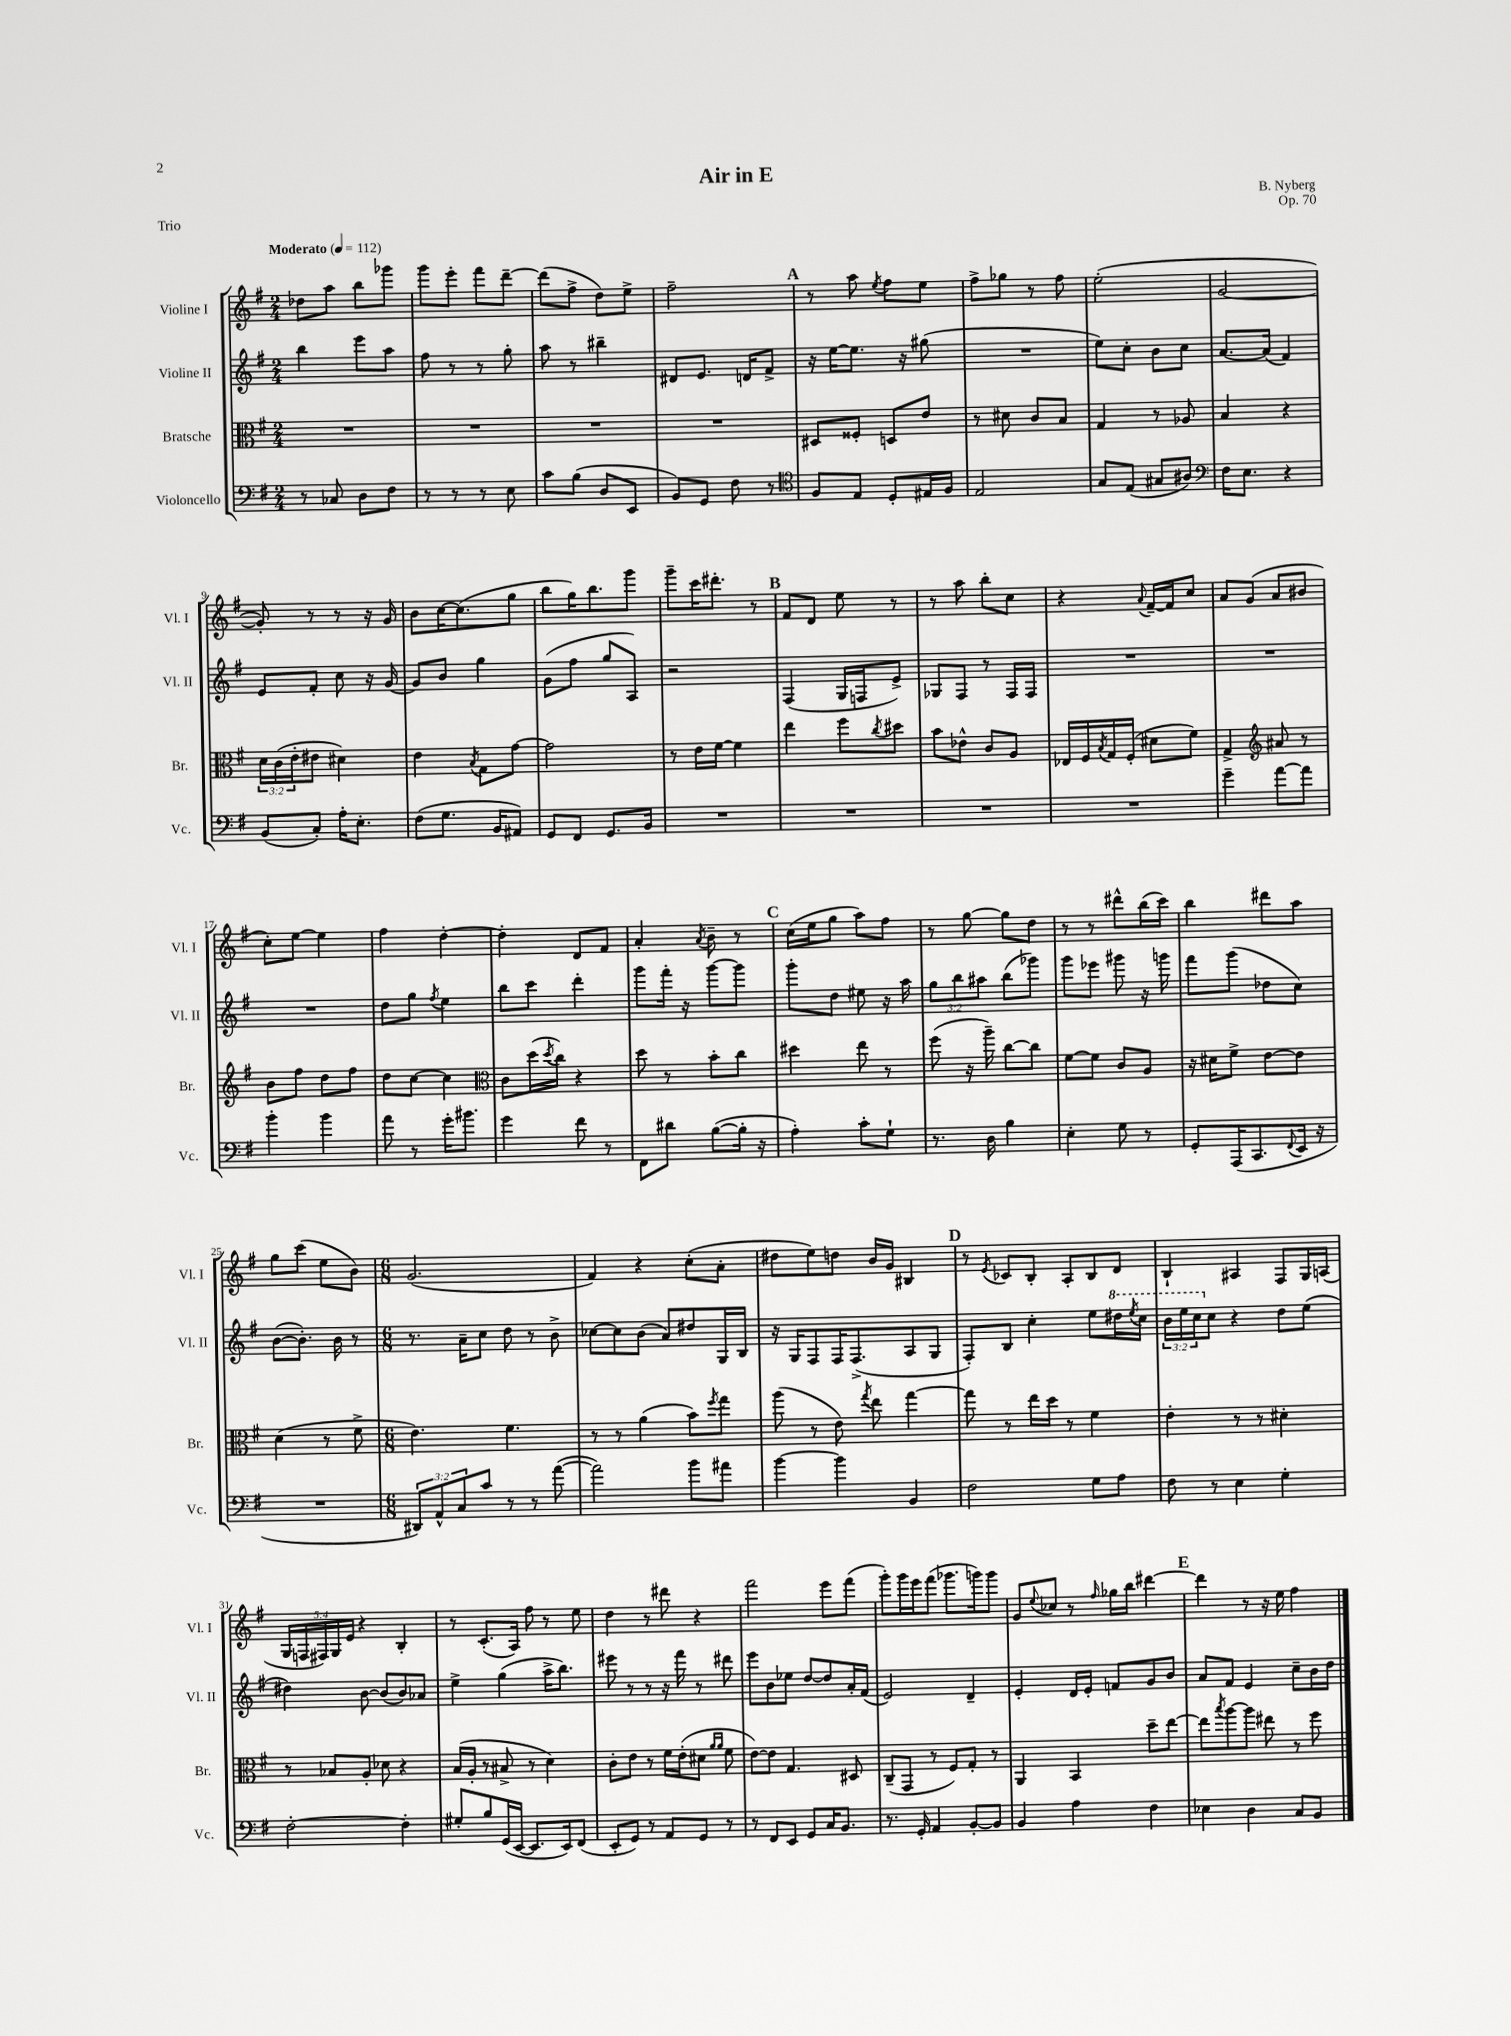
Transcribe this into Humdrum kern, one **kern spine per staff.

**kern	**kern	**kern	**kern
*staff4	*staff3	*staff2	*staff1
*clefF4	*clefC3	*clefG2	*clefG2
*k[f#]	*k[f#]	*k[f#]	*k[f#]
*M2/4	*M2/4	*M2/4	*M2/4
*MM112	*MM112	*MM112	*MM112
8r	2r	4bb	8dd-
8C-	.	.	8aa
8D	.	8eee	8bb
8F#	.	8aa	8ggg-
=	=	=	=
8r	2r	8ff#	8ggg
8r	.	8r	8eee'
8r	.	8r	8fff#
8E	.	8gg'	[8ddd~
=	=	=	=
8c	2r	8aa	(8ddd]
(8B	.	8r	8ff#^
8D	.	4bb#~	8dd)
8EE	.	.	8ee^
=	=	=	=
8BB)	2r	8d#	2ff#~
8GG	.	8.e	.
8F#	.	.	.
.	.	16d	.
8r	.	8f#^	.
=	=	=	=
*clefC4	*	*	*
8F#	8D#	16r	8r
.	.	[16ee	.
8E	8F##'	8.ee]	8aa
.	.	.	8qee
8D'	8D	.	8ff#
.	.	16r	.
16E#	8e	(8gg#	8ee
16F#	.	.	.
=	=	=	=
2E	8r	2r	8ff#^
.	8d#	.	8gg-
.	8c	.	8r
.	8B	.	8ff#
=	=	=	=
8G	4G	8ee)	(2ee'
(8E	.	8cc'	.
8G#	8r	8b	.
8A#)	8A-	8cc	.
=	=	=	=
*clefF4	*	*	*
16F#	4B	[8.a	[2g
8.E	.	.	.
.	.	(16a]	.
4r	4r	4f#)	.
=	=	=	=
(8BB	24d	8e	8g'])
.	(24c	.	.
.	24e'	.	.
8C')	8e#	8f#'	8r
16A'	4d#)	8cc	8r
8.E'	.	.	.
.	.	16r	16r
.	.	[16g	16g
=	=	=	=
(8F#	4e	8g]	8b
8.G	.	8b	[16cc
.	.	.	(8.cc]
.	8qB	.	.
.	8G	4gg	.
16BB	.	.	.
8AA#)	[8g	.	8gg
=	=	=	=
8GG	2g]	(8g	8bb
8FF#	.	8ff#	16gg)
.	.	.	8.bb
8.GG	.	8gg	.
.	.	8A)	8ggg
16BB	.	.	.
=	=	=	=
2r	8r	2r	8ggg~
.	16e	.	16ccc
.	[16f#	.	8.ddd#'
.	4f#]	.	.
.	.	.	8r
=	=	=	=
2r	4ee	(4F#	8f#
.	.	.	8d
.	8ff#	16G	8ee
.	.	16F	.
.	8qcc	.	.
.	8dd#	8e^)	8r
=	=	=	=
2r	8b	8G-	8r
.	8e-^^	8F#	8aa
.	8c	8r	8bb'
.	8A	16F#	8cc
.	.	16F#	.
=	=	=	=
2r	16E-	2r	4r
.	16F#	.	.
.	8qB	.	.
.	16G	.	.
.	(16F#'	.	.
.	.	.	8qqa
.	8d#	.	[16f#~
.	.	.	16f#]
.	8f#)	.	8cc
=	=	=	=
4g~	4G^	2r	8a
.	.	.	(8g
*	*clefG2	*	*
[8a	8a#	.	8a
8a]	8r	.	8b#
=	=	=	=
4b'	8b	2r	8cc')
.	8ff#	.	[8ee
4b	8dd	.	4ee]
.	8ff#	.	.
=	=	=	=
8a	8dd	8dd	4ff#
8r	[8cc	8gg	.
.	.	8qff#	.
16g'	4cc]	4ee	[4dd'
8.b#	.	.	.
=	=	=	=
*	*clefC3	*	*
4g	8c	8bb	4dd']
.	(16dd	8ccc	.
.	8qdd	.	.
.	16cc)	.	.
8f#	4r	4ddd'	8d
8r	.	.	8f#
=	=	=	=
8FF#	8dd	8ggg	4a'
8d#	8r	16fff#'	.
.	.	16r	.
.	.	.	8qa
([8B	8b'	[8ggg	8b~
16B']	8cc	8ggg]	8r
16r	.	.	.
=	=	=	=
4A')	4dd#	8ggg'	(16cc
.	.	.	16ee
.	.	8dd	8gg
8c'	8ee	8ee#	8aa)
8G`	8r	16r	8ff#
.	.	16aa	.
=	=	=	=
8.r	(8ff#	12gg	8r
.	.	12bb	.
.	16r	.	[8gg
.	.	12aa#	.
16D	16aa~)	.	.
4B	[8cc	(8bb	8gg]
.	8cc]	8ggg-)	8dd
=	=	=	=
4E'	[8f#	8ggg	8r
.	8f#]	8eee-	8r
8G	8c	8ggg#	8ddd#^^
8r	8A	16r	(16bb
.	.	16ggg	16ccc)
=	=	=	=
8GG'	16r	8fff#	4bb
.	16d#	.	.
(16AAA	8f#^	(8ggg	.
8.CC	.	.	.
.	[8e	8dd-	8ddd#
8qqFF#	.	.	.
16EE	8e]	8cc)	8aa
16r	.	.	.
=	=	=	=
2r	(4d	([8b	8gg
.	.	8.b'])	(8ccc
.	8r	.	8ee
.	.	16b	.
.	8f#^	8r	8b)
=	=	=	=
*M6/8	*M6/8	*M6/8	*M6/8
12DD#)	4.e)	8.r	(2.g
12AA^^	.	.	.
12C	.	.	.
.	.	16a~	.
8c	.	8cc	.
8r	4.f#	8dd	.
8r	.	8r	.
([8a	.	8b^	.
=	=	=	=
2a])	8r	[8cc-	4f#)
.	8r	8cc-]	.
.	(4a	(8b	4r
.	.	8a)	.
8b	8b)	8dd#	(8cc'
.	8qff#	.	.
8a#	8gg	16G	8a'
.	.	16B	.
=	=	=	=
[4b	(8aa	16r	8dd#
.	.	16G	.
.	8r	8F#	8ee)
4b]	8e)	16F#	8dd
.	.	(8.F#^	.
.	8qgg	.	.
.	8ee	.	16b
.	.	.	16g
4BB	[4gg	8A	4B#
.	.	8G	.
=	=	=	=
2F#	8gg]	8F#')	8r
.	.	.	8qe
.	8r	8B	8c-
.	16ee	4cc'	8B'
.	16dd	.	.
.	8r	.	8A'
8G	4f#	8ee	8B
8A	.	16ddd#	8d
.	.	8qeee	.
.	.	16ccc	.
=	=	=	=
8F#	4e'	24bb	4B`
.	.	24eee	.
.	.	24ccc	.
8r	.	8cc	.
4E	8r	4r	4A#
.	8r	.	.
4G'	4d#'	8dd	8F#
.	.	(8ee	16G
.	.	.	(16A
=	=	=	=
[2F#'	8r	4dd#)	20G
.	.	.	20F
.	.	.	20F#)
.	8B-	.	.
.	.	.	20G
.	.	.	20e
.	8A'	[8b	4r
.	8d-	(8b]	.
4F#']	4r	8b)	4B'
.	.	8a-	.
=	=	=	=
8G#'	(16B	4ee^	8r
.	16A'	.	.
8B	8r	.	(8.c'
(16GG	8B#^	(4gg	.
[16EE	.	.	16A)
8.EE]	8r	.	8ff#
.	4d)	16aa^	8r
16EE)	.	8.bb)	.
(8FF#	.	.	8ee
=	=	=	=
8EE'	8c'	8eee#	4dd
8GG)	8e	8r	.
8r	8r	8r	8r
8AA	16f#	16r	8ddd#
.	(16e'	16fff#	.
8GG	8d#	8r	4r
.	16qqa	.	.
.	16qqa	.	.
8r	8f#	8ddd#	.
=	=	=	=
8r	[8e)	8eee	2fff#
8FF#	8e]	8b	.
8EE	4.G	8ee-	.
8GG	.	[8dd	.
16C	.	8dd]	8eee
8.BB	.	.	.
.	8D#	16a'	(8fff#
.	.	(16f#	.
=	=	=	=
8.r	(8C~	2e)	8ggg')
.	8GG	.	16ggg
16GG'	.	.	16eee
4AA	8r	.	(8fff#
.	8F#)	.	8.ggg-
[8BB'	8G'	4d~	.
.	.	.	16ggg)
8BB]	8r	.	8ggg
=	=	=	=
4BB	4AA	4e'	8g
.	.	.	8qqee
.	.	.	8cc-
4A	4BB	16d	8r
.	.	16e'	.
.	.	.	16qqff#
.	.	8f	16gg-
.	.	.	16bb
4F#	8dd~	8g	[4ddd#
.	[8ee	8b	.
=	=	=	=
4E-	8ee]	8a	4ddd#]
.	8qbb	.	.
.	[8aa	8f#	.
4D	8aa]	4e	8r
.	8ee#	.	16r
.	.	.	16ee
8C	8r	8cc~	4ff#
8BB	8ff#	16b	.
.	.	16dd	.
==	==	==	==
*-	*-	*-	*-
